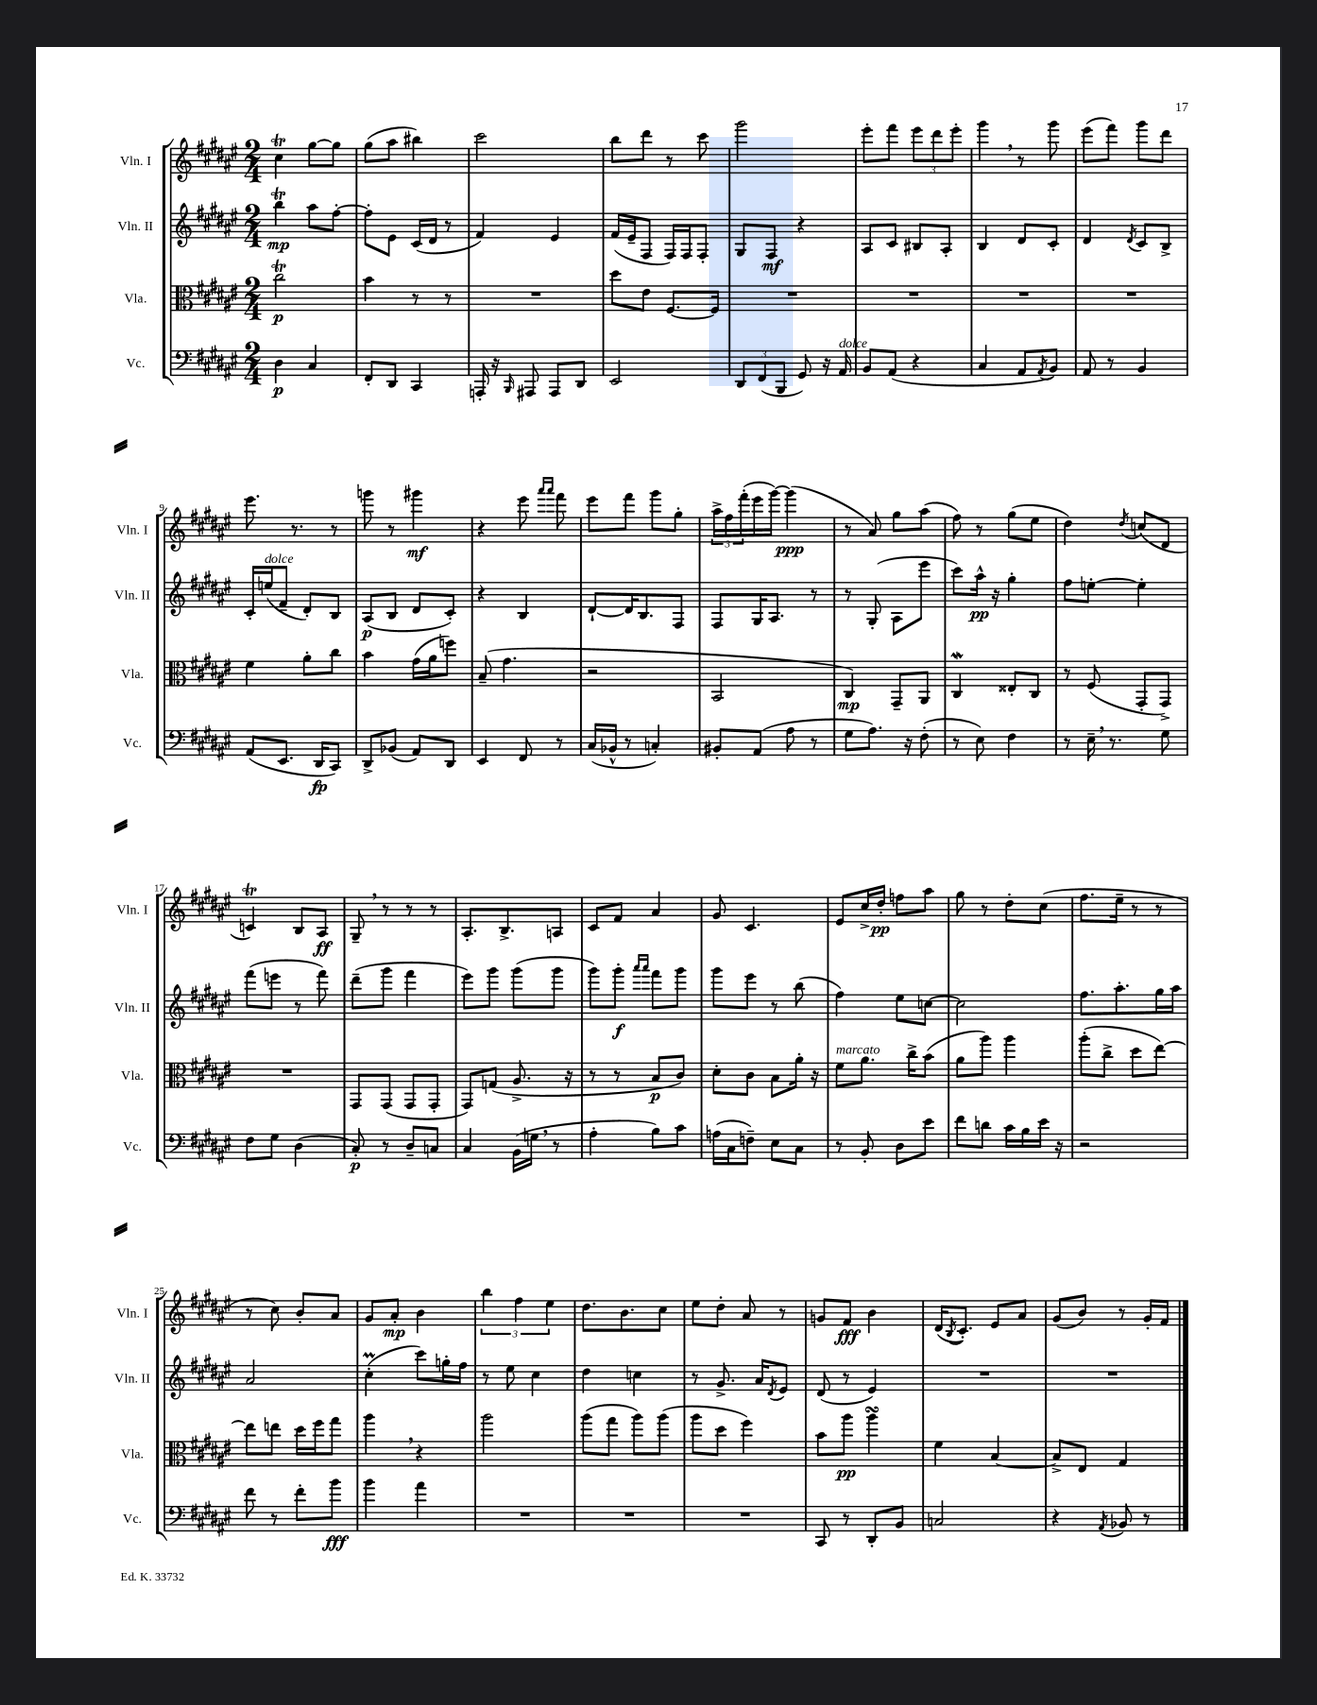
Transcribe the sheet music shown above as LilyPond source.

<<
\new StaffGroup <<
\new Staff = "s0" \with { instrumentName = "Vln. I" shortInstrumentName = "Vln. I" } {
    \clef treble \key fis \major \numericTimeSignature \time 2/4
    cis''4\trill gis''8~ gis''8 |
    gis''8( ais''8 bis''4) |
    cis'''2 |
    b''8 dis'''8 r8 cis'''8 |
    gis'''2 |
    eis'''8-. fis'''8 \tuplet 3/2 { eis'''8 dis'''8 eis'''8-. } |
    gis'''4 \breathe r8 gis'''8 |
    eis'''8( fis'''8) gis'''8 dis'''8 |
    eis'''8. r8. r8 |
    g'''8 r8 gis'''4\mf |
    r4 eis'''8 \grace { ais'''16 ais'''16 } fis'''8 |
    eis'''8 fis'''8 gis'''8 gis''8-. |
    \tuplet 3/2 { ais''16-> fis''16 fis'''16-.( } eis'''16 gis'''16~) gis'''4\ppp( |
    r8 ais'8) gis''8 ais''8( |
    fis''8) r8 gis''8( eis''8 |
    dis''4) \acciaccatura { dis''8 } c''8( dis'8 |
    c'4\trill) b8 ais8\ff |
    gis8-- \breathe r8 r8 r8 |
    ais8.-. b8.-> a8 |
    cis'8 fis'8 ais'4 |
    gis'8 cis'4. |
    eis'8 cis''16-> dis''16-.\pp f''8 ais''8 |
    gis''8 r8 dis''8-. cis''8( |
    fis''8. eis''16-- r8 r8 |
    r8 cis''8) b'8-. ais'8 |
    gis'8 ais'8-.\mp b'4 |
    \tuplet 3/2 { b''4 fis''4 eis''4 } |
    dis''8. b'8. cis''8 |
    eis''8 dis''8-. ais'8 r8 |
    g'8 fis'8\fff b'4 |
    dis'16( \acciaccatura { b8 } cis'8.-.) eis'8 ais'8 |
    gis'8( b'8) r8 gis'16-. fis'16 \bar "|." |
}
\new Staff = "s1" \with { instrumentName = "Vln. II" shortInstrumentName = "Vln. II" } {
    \clef treble \key fis \major \numericTimeSignature \time 2/4
    b''4\trill\mp ais''8 fis''8~-. |
    fis''8-. eis'8 cis'16( dis'16 r8 |
    fis'4) eis'4 |
    fis'16( eis'16-- fis8 fis16) fis16 fis8-. |
    gis8 fis8\mf r4 |
    ais8 cis'8 bis8 ais8-. |
    b4 dis'8 cis'8-. |
    dis'4 \acciaccatura { dis'8 } cis'8 b8-> |
    cis'16-. e''16^\markup { \italic "dolce" }( fis'8-- dis'8-.) b8 |
    ais8\p( b8 dis'8 cis'8-.) |
    r4 b4 |
    dis'8~-! dis'16 b8. fis8 |
    fis8 gis16 ais8. r8 |
    r8 gis8-.( ais8 eis'''8 |
    cis'''8) ais''16-^\pp r16 gis''4-. |
    fis''8 e''8~-. e''4-. |
    fis'''8( e'''8 r8 fis'''8) |
    dis'''8--( gis'''8 fis'''4 |
    eis'''8) gis'''8 gis'''8( gis'''8 |
    gis'''8) gis'''8-.\f \grace { ais'''16 ais'''16 } fis'''8 gis'''8 |
    gis'''8 eis'''8 r8 b''8( |
    fis''4) eis''8 c''8~ |
    c''2 |
    fis''8. ais''8.-. gis''16 ais''16 |
    ais'2 |
    cis''4-.\prall( cis'''8) g''16-. fis''16 |
    r8 eis''8 cis''4 |
    dis''4 c''4 |
    r8 gis'8.-> ais'16 \acciaccatura { dis'8 } eis'8 |
    dis'8( r8 eis'4) |
    R2 |
    R2 \bar "|." |
}
\new Staff = "s2" \with { instrumentName = "Vla." shortInstrumentName = "Vla." } {
    \clef alto \key fis \major \numericTimeSignature \time 2/4
    cis''2\trill\p |
    b'4 r8 r8 |
    R2 |
    dis''8 eis'8 fis8.~ fis16 |
    R2 |
    R2 |
    R2 |
    R2 |
    fis'4 ais'8-. cis''8 |
    b'4 gis'16( ais'16 f''8) |
    b8--( gis'4. |
    r2 |
    b,2 |
    cis4\mp) gis,8-- ais,8 |
    cis4\mordent eisis8-. cis8 |
    r8 fis8( gis,8-. gis,8->) |
    R2 |
    gis,8 gis,8( gis,8 gis,8-. |
    gis,8) g8( ais8.-> r16 |
    r8 r8 b8\p cis'8) |
    dis'8-. cis'8 b8 ais'16-. r16 |
    fis'8^\markup { \italic "marcato" } ais'8. cis''16-> b'8( |
    ais'8 ais''8) ais''4 |
    ais''8-.( cis''8-> dis''8 eis''8~) |
    eis''8 e''8 dis''16 fis''16 gis''8 |
    ais''4 \breathe r4 |
    ais''2 |
    ais''8( gis''8 ais''8) ais''8( |
    ais''8 dis''8 fis''4) |
    b'8 ais''8\pp ais''4\turn |
    fis'4 b4~ |
    b8-> eis8 gis4 \bar "|." |
}
\new Staff = "s3" \with { instrumentName = "Vc." shortInstrumentName = "Vc." } {
    \clef bass \key fis \major \numericTimeSignature \time 2/4
    dis4\p cis4 |
    fis,8-. dis,8 cis,4 |
    a,,16-. r16 \grace { b,,16 } ais,,8 ais,,8 dis,8 |
    eis,2 |
    \tuplet 3/2 { dis,8 fis,8( b,,8 } gis,8) r16 ais,16^\markup { \italic "dolce" } |
    b,8 ais,8( r4 |
    cis4 ais,8 \acciaccatura { ais,8 } b,8) |
    ais,8 r8 b,4 |
    ais,8( eis,8. dis,16\fp cis,8) |
    dis,8-> bes,8( ais,8) dis,8 |
    eis,4 fis,8 r8 |
    cis16( bes,16-^ r8 c4-.) |
    bis,8-. ais,8( ais8 r8 |
    gis8 ais8.) r16 fis8-.( |
    r8 eis8) fis4 |
    r8 eis16-- \breathe r8. gis8 |
    fis8 gis8 dis4( |
    cis8-.\p) r8 dis8-- c8 |
    cis4 b,16( g16 \breathe r8 |
    ais4-. b8) cis'8 |
    a16( cis16 f8--) eis8 cis8 |
    r8 b,8-. dis8 eis'8 |
    fis'8 d'8 cis'16 b16 eis'16 r16 |
    r2 |
    fis'8 r8 fis'8-. b'8\fff |
    b'4 ais'4 |
    R2 |
    R2 |
    R2 |
    cis,8 r8 dis,8-. b,8 |
    c2 |
    r4 \acciaccatura { ais,8 } bes,8 r8 \bar "|." |
}
>>
>>
